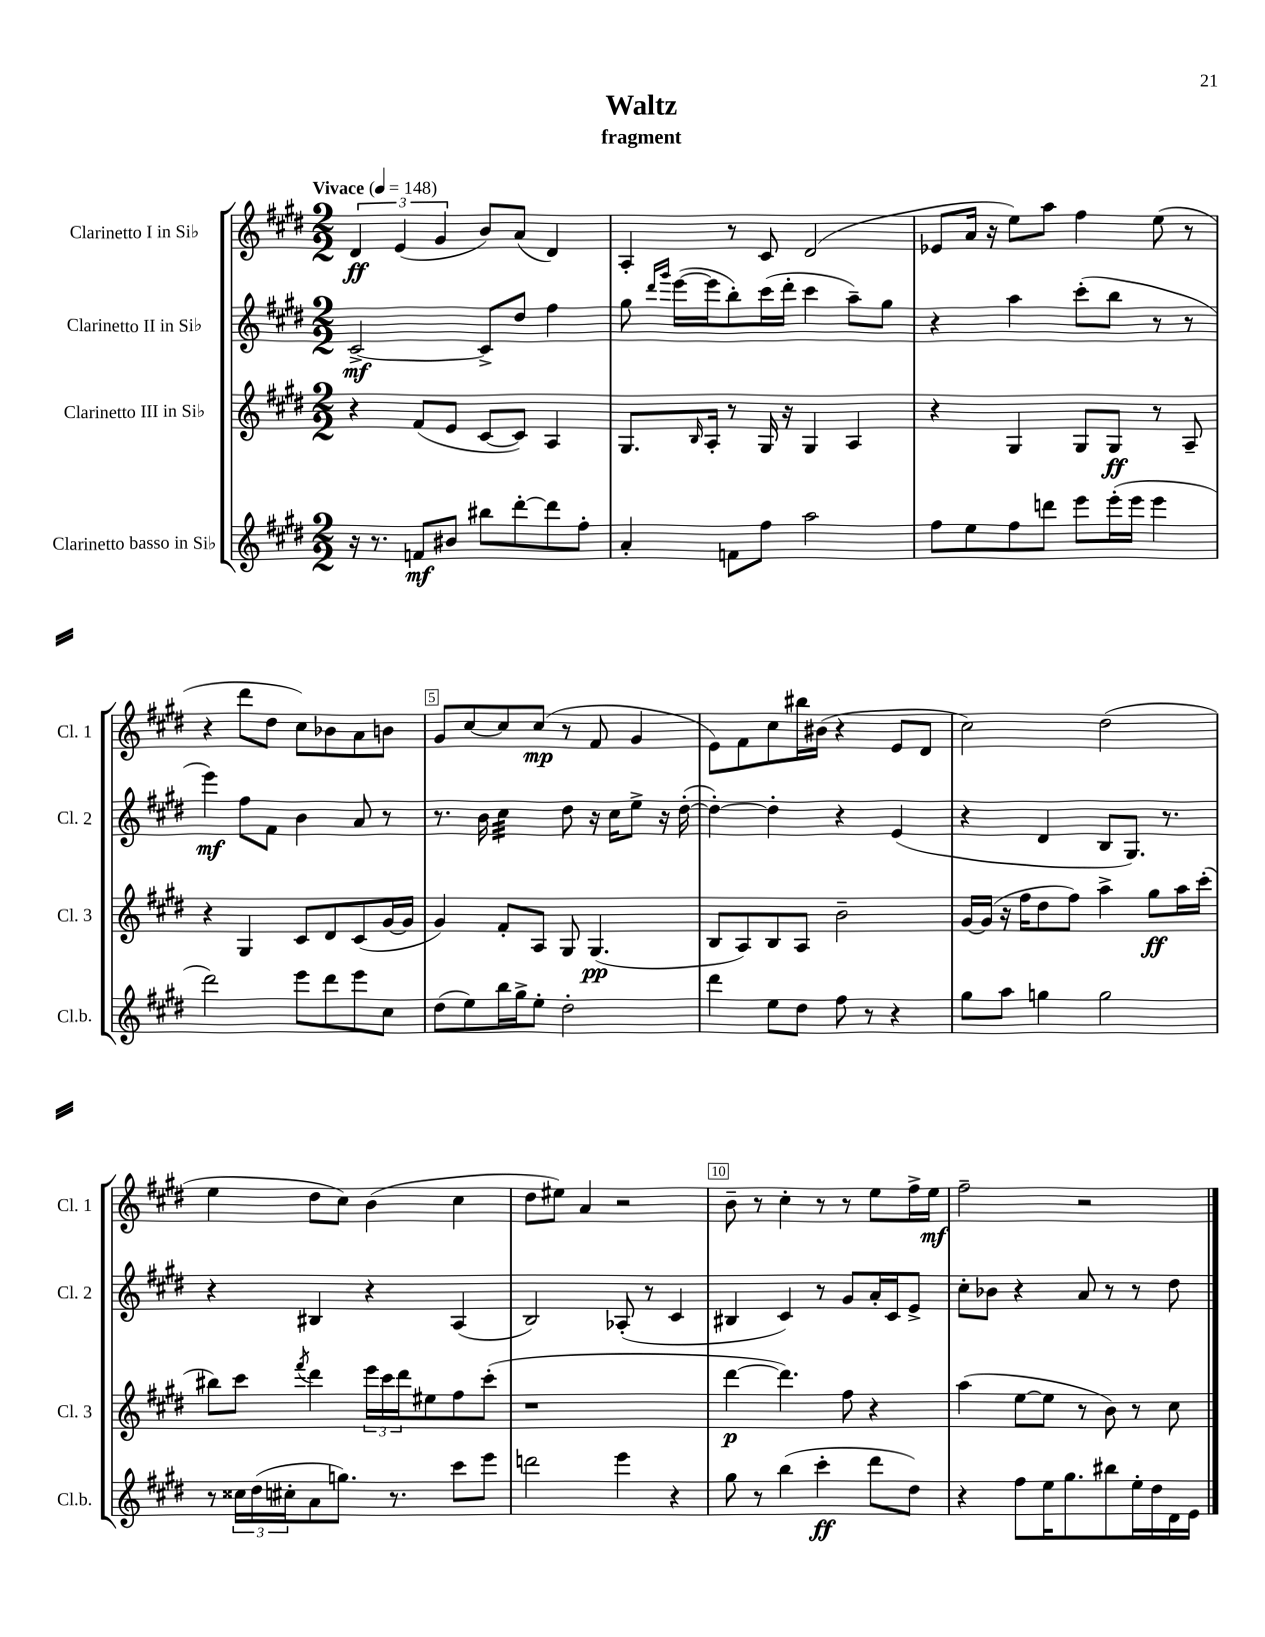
\header { title = "Waltz" subtitle = "fragment" }
<<
\new StaffGroup <<
\new Staff = "s0" \with { instrumentName = "Clarinetto I in Sib" shortInstrumentName = "Cl. 1" } {
    \clef treble \key e \major \numericTimeSignature \time 2/2 \tempo "Vivace" 4 = 148
    \tuplet 3/2 { dis'4\ff e'4( gis'4 } b'8) a'8( dis'4) |
    a4-. r8 cis'8 dis'2( |
    ees'8 a'16 r16 e''8) a''8 fis''4 e''8( r8 |
    r4 dis'''8 dis''8 cis''8) bes'8 a'8 b'8 |
    gis'8 cis''8~ cis''8 cis''8\mp( r8 fis'8 gis'4 |
    e'8) fis'8 cis''8 bis''16 bis'16( r4 e'8 dis'8 |
    cis''2) dis''2( |
    e''4 dis''8 cis''8) b'4( cis''4 |
    dis''8 eis''8) a'4 r2 |
    b'8-- r8 cis''4-. r8 r8 e''8 fis''16-> e''16\mf |
    fis''2-- r2 \bar "|." |
}
\new Staff = "s1" \with { instrumentName = "Clarinetto II in Sib" shortInstrumentName = "Cl. 2" } {
    \clef treble \key e \major \numericTimeSignature \time 2/2
    cis'2~->\mf cis'8-> dis''8 fis''4 |
    gis''8 \grace { dis'''16 gis'''16 } e'''16~( e'''16 b''8-.) cis'''16( dis'''16-. cis'''4 a''8--) gis''8 |
    r4 a''4 cis'''8-.( b''8 r8 r8 |
    e'''4\mf) fis''8 fis'8 b'4 a'8 r8 |
    r8. b'16 cis''4:32 dis''8 r16 cis''16 e''8-> r16 dis''16~-.( |
    dis''4~-.) dis''4-. r4 e'4( |
    r4 dis'4 b8 gis8.) r8. |
    r4 bis4 r4 a4( |
    b2) aes8-.( r8 cis'4 |
    bis4 cis'4) r8 gis'8 a'16-. cis'16 e'8-> |
    cis''8-. bes'8 r4 a'8 r8 r8 dis''8 \bar "|." |
}
\new Staff = "s2" \with { instrumentName = "Clarinetto III in Sib" shortInstrumentName = "Cl. 3" } {
    \clef treble \key e \major \numericTimeSignature \time 2/2
    r4 fis'8( e'8 cis'8~ cis'8) a4 |
    gis8. \grace { b16 } a16-. r8 gis16 r16 gis4 a4 |
    r4 gis4 gis8 gis8\ff r8 a8-- |
    r4 gis4 cis'8 dis'8 cis'8( gis'16~ gis'16 |
    gis'4) fis'8-. a8 gis8 gis4.\pp( |
    b8 a8) b8 a8 b'2-- |
    gis'16~ gis'16( r16 fis''16 dis''8 fis''8) a''4-> gis''8\ff a''16 cis'''16-.( |
    bis''8) cis'''8 \acciaccatura { fis'''8 } dis'''4 \tuplet 3/2 { e'''16 cis'''16 dis'''16 } eis''8 fis''8 cis'''8-.( |
    r1 |
    dis'''4~\p dis'''4.) fis''8 r4 |
    a''4( e''8~ e''8 r8 b'8) r8 cis''8 \bar "|." |
}
\new Staff = "s3" \with { instrumentName = "Clarinetto basso in Sib" shortInstrumentName = "Cl.b." } {
    \clef treble \key e \major \numericTimeSignature \time 2/2
    r16 r8. f'8\mf bis'8 bis''8 dis'''8~-. dis'''8 fis''8-. |
    a'4-. f'8 fis''8 a''2 |
    fis''8 e''8 fis''8 d'''8 e'''8 e'''16-.( e'''16 e'''4 |
    dis'''2) e'''8 dis'''8 e'''8 cis''8 |
    dis''8( e''8) b''16 gis''16-> e''8-. dis''2-. |
    dis'''4 e''8 dis''8 fis''8 r8 r4 |
    gis''8 a''8 g''4 g''2 |
    r8 \tuplet 3/2 { cisis''16 dis''16( cis''16-. } a'8 g''8.) r8. cis'''8 e'''8 |
    d'''2 e'''4 r4 |
    gis''8 r8 b''4( cis'''4-.\ff dis'''8 dis''8) |
    r4 fis''8 e''16 gis''8. bis''8 e''16-. dis''16 dis'16 e'16 \bar "|." |
}
>>
>>
\layout { \context { \Score \override BarNumber.break-visibility = ##(#f #t #t) barNumberVisibility = #(every-nth-bar-number-visible 5) \override BarNumber.stencil = #(make-stencil-boxer 0.1 0.3 ly:text-interface::print) } }
